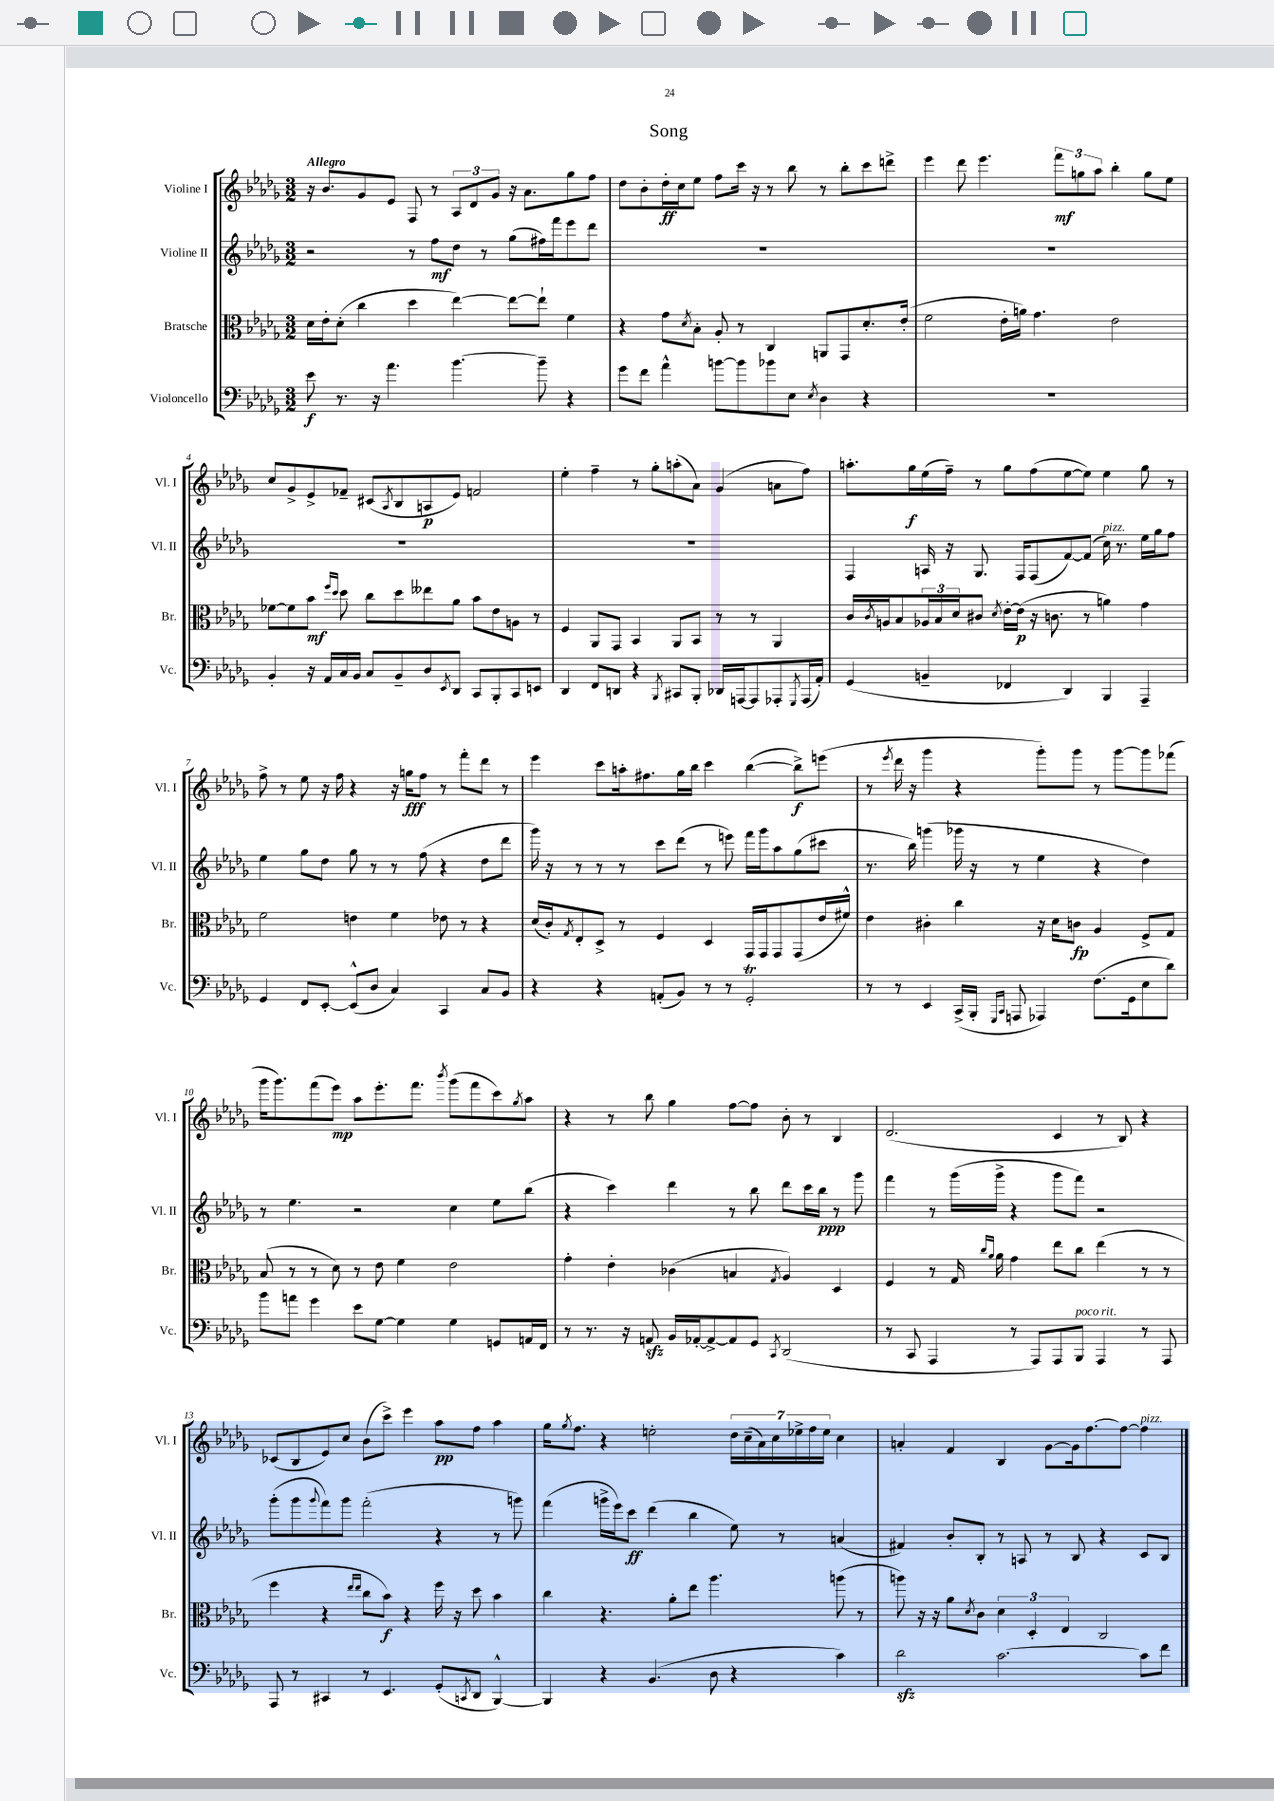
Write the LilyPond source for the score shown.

\header { title = "Song" }
<<
\new StaffGroup <<
\new Staff = "s0" \with { instrumentName = "Violine I" shortInstrumentName = "Vl. I" } {
    \clef treble \key des \major \numericTimeSignature \time 3/2 \tempo "Allegro"
    r16 bes'8. ges'8 ees'8 f8 r8 \tuplet 3/2 { aes8 des'8 ges'8 } r16 aes'8. ges''8 f''8 |
    des''8 bes'8-. des''16-.\ff c''16 ees''8 f''8 c'''16 r16 r8 bes''8 r8 bes''8-. c'''8 d'''8-> |
    ees'''4 des'''8 ees'''4. \tuplet 3/2 { f'''8\mf g''8 aes''8 } bes''4-. g''8 ees''8 |
    c''8 ges'8-> ees'8-> fes'8-- cis'8( \acciaccatura { aes8 } bes8 a8\p ees'8) f'2 |
    ees''4-. f''4-- r8 ges''8-. a''8-.( aes'8) ges'4( a'8 f''8) |
    a''8.-. ges''16\f ees''16( f''16--) r8 ges''8 f''8( ees''8~ ees''8) ees''4 ges''8 r8 |
    f''8-> r8 ees''8 r16 f''16 r4 r16 g''16\fff f''8 r8 f'''8-. des'''8 r8 |
    ees'''4 c'''8 a''16-. fis''8. ges''16 bes''16 c'''4 bes''4~( bes''8->\f) e'''8( |
    r8 \acciaccatura { ees'''8 } des'''16 r16 ges'''4 r4 ges'''8-.) ges'''8 r8 ges'''8~ ges'''8 fes'''8( |
    ges'''16 ges'''8.) f'''8( ees'''8\mp) aes''8 ees'''8.-. f'''8. \acciaccatura { bes'''8 } ges'''8( f'''8 c'''8) \acciaccatura { ges''8 } aes''8 |
    r4 r8 bes''8 ges''4 f''8~ f''8 bes'8-. r8 bes4 |
    des'2.( c'4 r8 bes8) r4 |
    ces'8( bes8 ees'8) c''8 bes'8( c'''8->) ees'''4 aes''8\pp f''8 aes''4 |
    ges''16 \acciaccatura { ges''8 } f''8. r4 e''2-. \tuplet 7/4 { des''16 c''16--( aes'16) c''16 ees''16-> f''16 ees''16 } c''4 |
    a'4-. f'4 bes4 ges'8~ ges'16 f''8.~ f''8~ f''4^\markup { \italic "pizz." } \bar "|." |
}
\new Staff = "s1" \with { instrumentName = "Violine II" shortInstrumentName = "Vl. II" } {
    \clef treble \key des \major \numericTimeSignature \time 3/2
    r2 r8 f''8\mf des''8 r8 ges''8( fis''16) f'''16 ees'''8 des'''8 |
    R1. |
    R1. |
    R1. |
    R1. |
    f4 a16 r16 ges8. f16 f8( f'8~) f'8( c''16^\markup { \italic "pizz." }) r8. ees''16 ges''16 f''8 |
    ees''4 ges''8 des''8 ges''8 r8 r8 f''8( r4 des''8 des'''8 |
    ges'''16) r16 r8 r8 r8 c'''8 des'''8( r8 e'''8) f'''16 ges'''16 aes''8 ges''8( cis'''8 |
    r8. bes''16) g'''4( ges'''16 r16 r8 ees''4 r4 des''4) |
    r8 ees''4. r2 c''4 ees''8 bes''8( |
    r4 c'''4) des'''4 r8 bes''8 des'''8 c'''16 bes''16\ppp r8 ges'''8 |
    f'''4 r8 ges'''16( ges'''16-> r4 ges'''8 f'''8) r2 |
    ges'''8-.( ges'''8 \appoggiatura { ges'''8 } f'''8) ges'''8 f'''2-.( r4 r8 g'''8) |
    f'''4( g'''16-> ees'''16) c'''8\ff des'''4( bes''4 ees''8) r8 a'4( |
    fis'4) bes'8-. bes8-. r8 a8 r8 bes8 r4 c'8 bes8 \bar "|." |
}
\new Staff = "s2" \with { instrumentName = "Bratsche" shortInstrumentName = "Br." } {
    \clef alto \key des \major \numericTimeSignature \time 3/2
    des'16 ees'16-. des'8-.( c''4 des''4 ees''4~) ees''8~ ees''8-! f'4 |
    r4 ges'8 \acciaccatura { des'8 } bes8-. aes8-. r8 c4 a,8 ges,8 des'8.-. ees'16-.( |
    f'2 ees'16-. a'16) ges'4. ees'2 |
    fes'8~ fes'8 bes'8\mf \grace { f''16 des''16 } des''8 c''8 des''8 eeses''8 aes'8 bes'8 ees'8 a8 r8 |
    f4 aes,8 ges,8 bes,4 aes,8 bes,8 r8 r8 aes,4 |
    c'16 \acciaccatura { c'8 } a16 bes8 \tuplet 3/2 { aes16 bes16 des'16 } cis'8 \acciaccatura { des'8 } ees'16~-. ees'16\p( r16 c'8. r8 a'4) ges'4 |
    f'2 e'4 f'4 ees'8 r8 r4 |
    des'16( c'16-.) \acciaccatura { ges8 } ees8-. des8-> r8 f4 des4 ges,16 ges,16 ges,8 ges,8( ees'16 fis'16-^) |
    ees'4 cis'4-. c''4 r16 des'16 c'8\fp aes4 f8-> ges8 |
    bes8( r8 r8 des'8) r8 ees'8 f'4 ees'2 |
    ges'4-. ees'4-. ces'4( b4 \acciaccatura { ges8 } aes4) des4 |
    f4 r8 ges16 \grace { c''16 aes'16 } aes'16 ges'4 ees''8 c''8 ees''4( r8 r8 |
    f''4 r4 \grace { ees''16 ees''16 } c''8 bes'8\f) r4 f''16 r16 des''8 bes'4 |
    c''4 r4. aes'8-. ees''8 aes''4. a''8( r8 |
    a''8) r16 r16 aes'8 \acciaccatura { des'8 } c'8 \tuplet 3/2 { des'4 des4-. ees4 } c2 \bar "|." |
}
\new Staff = "s3" \with { instrumentName = "Violoncello" shortInstrumentName = "Vc." } {
    \clef bass \key des \major \numericTimeSignature \time 3/2
    ees'8\f r8. r16 aes'4. bes'4.~ bes'8-- r4 |
    ges'8 f'8 aes'4-^ b'8~ b'8 bes'8 ees8 \acciaccatura { ees8 } des4 r4 |
    R1. |
    bes,4-. r16 aes,16 c16 bes,16 c8 bes,8-- des8 \acciaccatura { ees,8 } des,8 c,8 bes,,8-. c,8 e,8 |
    des,4 f,8 d,8 r4 \acciaccatura { bes,,8 } cis,8 bes,,8-. des,16 a,,16~ a,,8 aes,,8-. \acciaccatura { ges,,8 } aes,,16( aes,16-.) |
    ges,4( b,4-- fes,4 des,4) bes,,4 aes,,4-- |
    ges,4 f,8 ees,8~-. ees,8-^( des8 c4) c,4 c8 bes,8 |
    r4 r4 a,8-.( bes,8) r8 r8 ges,2-.\trill |
    r8 r8 ees,4 c,16->( bes,,16-. \grace { ges,,16 c,16 } a,,8 aes,,4) f8.( ges,16 ees8 des'8) |
    bes'8 a'8 ges'4 ees'8 ges8~ ges4 ges4 g,8 a,16 f,16 |
    r8 r8. r16 a,8\sfz bes,16 aes,16~-. aes,8~-> aes,8 ges,8 \acciaccatura { c,8 } des,2( |
    r8 c,8 aes,,4 r8 aes,,8) aes,,8 bes,,8^\markup { \italic "poco rit." } aes,,4 r8 aes,,8 |
    aes,,8 r8 cis,4 r8 ees,4. ges,8-.( \acciaccatura { c,8 } des,8 bes,,4~-^) |
    bes,,4 r4 bes,4.( des8 r4 c'4) |
    des'2\sfz c'2.~ c'8 f'8 \bar "|." |
}
>>
>>
